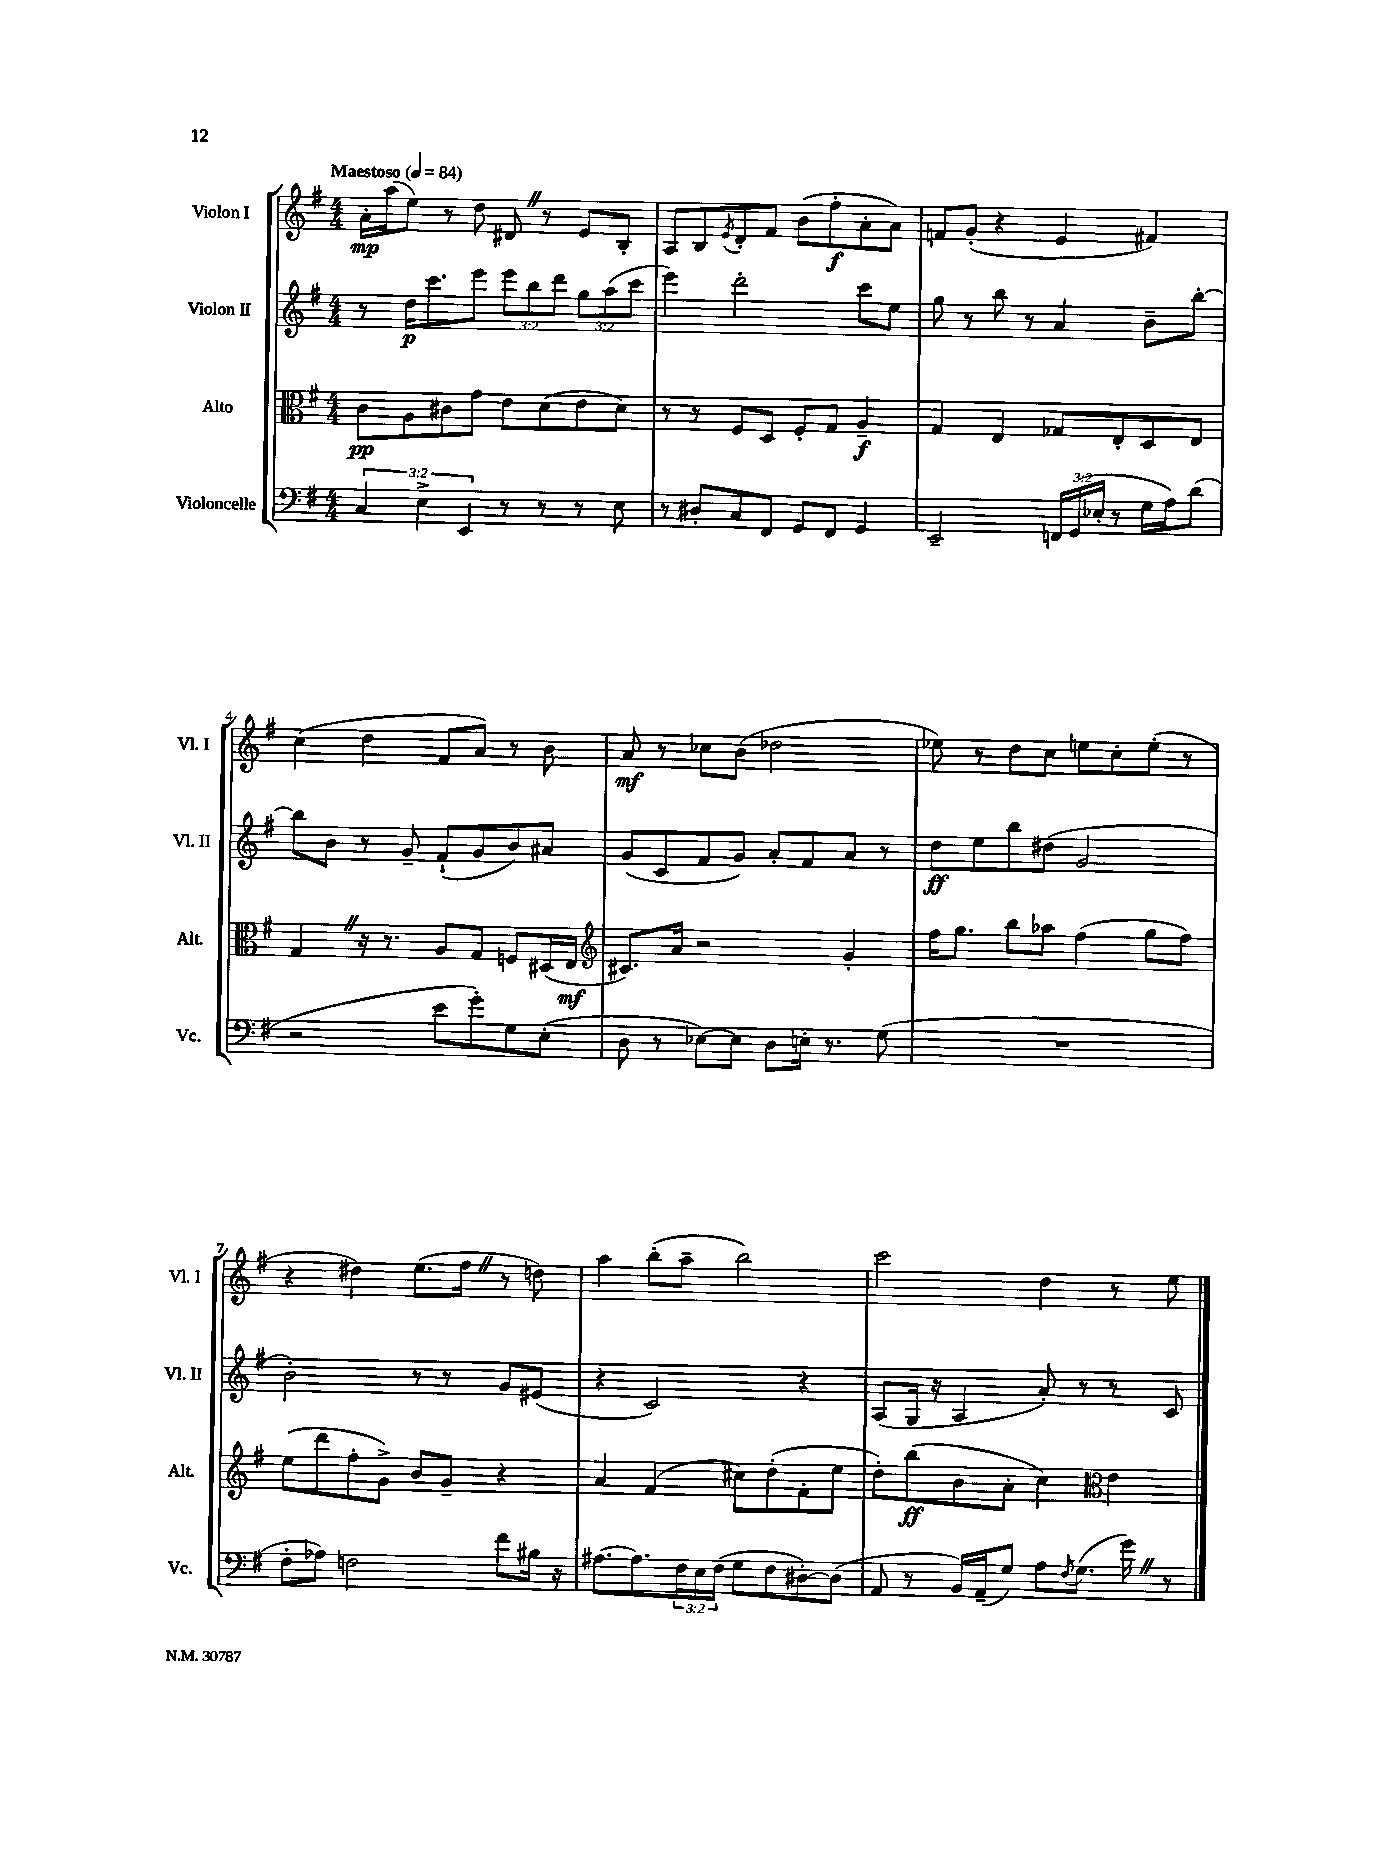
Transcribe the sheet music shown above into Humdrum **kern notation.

**kern	**kern	**dynam	**kern	**dynam	**kern	**dynam
*part4	*part3	*part3	*part2	*part2	*part1	*part1
*staff4	*staff3	*staff3	*staff2	*staff2	*staff1	*staff1
*I"Violoncelle	*I"Alto	*	*I"Violon II	*	*I"Violon I	*
*I'Vc.	*I'Alt.	*	*I'Vl. II	*	*I'Vl. I	*
*clefF4	*clefC3	*	*clefG2	*	*clefG2	*
*k[f#]	*k[f#]	*	*k[f#]	*	*k[f#]	*
*M4/4	*M4/4	*	*M4/4	*	*M4/4	*
*MM84	*MM84	*	*MM84	*	*MM84	*
=1	=1	=1	=1	=1	=1	=1
!	!	!	!	!	!LO:TX:a:B:t=Maestoso	!
6C/	8c\L	pp	8r	.	16a'\LL	mp
.	.	.	.	.	(16aa\J	.
.	8A\	.	16dd\KL	p	8ee\J)	.
6E^\	.	.	.	.	.	.
.	.	.	8.ccc\	.	.	.
.	8c#X\	.	.	.	8r	.
6EE/	.	.	.	.	.	.
.	8g\J	.	8eee\J	.	8dd\	.
8r	8e\L	.	12eee\L	.	8d#XZ/	.
.	.	.	12bb\	.	.	.
8r	(8d\	.	.	.	8r	.
.	.	.	12ddd\J	.	.	.
8r	8e\	.	12gg\L	.	8e/L	.
.	.	.	(12aa\	.	.	.
8E\	8d\J)	.	.	.	8B'/J	.
.	.	.	12ccc\J	.	.	.
=2	=2	=2	=2	=2	=2	=2
8r	8r	.	4eee\)	.	8A/L	.
8D#X'/L	8r	.	.	.	8B/	.
.	.	.	.	.	8qe/	.
8C/	8F#/L	.	2ddd'\	.	8d'/	.
8FF#/J	8D/J	.	.	.	8f#/J	.
8GG/L	8F#'/L	.	.	.	(8b\L	.
8FF#/J	8G/J	.	.	.	8ff#'\	f
4GG/	4A~/	f	8ccc\L	.	8a'\	.
.	.	.	8ee\J	.	8a\J)	.
=3	=3	=3	=3	=3	=3	=3
2EE~/	4G/	.	8gg\	.	8fn/L	.
.	.	.	8r	.	(8g'/J	.
.	4E/	.	8bb\	.	4r	.
.	.	.	8r	.	.	.
24FFn/LL	8G-X/L	.	4a/	.	4e/	.
(24GG/	.	.	.	.	.	.
24E-X'/JJ	.	.	.	.	.	.
8r	8E'/	.	.	.	.	.
16G\LL	8D/	.	8b~\L	.	4f#X/)	.
16A\J)	.	.	.	.	.	.
(8d\J	8E/J	.	[8bb'\J	.	.	.
!!LO:LB:g=z
=4	=4	=4	=4	=4	=4	=4
2r	4GZ/	.	8bb\L]	.	(4cc\	.
.	.	.	8b\J	.	.	.
.	16r	.	8r	.	4dd\	.
.	8.r	.	.	.	.	.
.	.	.	8g~/	.	.	.
8e\L	8A/L	.	(8f#`/L	.	8f#/L	.
8g'\)	8G/J	.	8g/	.	8a/J)	.
8G\	8Fn/L	.	8b/)	.	8r	.
(8E'\J	(16D#X/L	.	8a#X/J	.	8b\	.
.	16E/JJ	mf	.	.	.	.
=5	=5	=5	=5	=5	=5	=5
*	*clefG2	*	*	*	*	*
8D\	8.c#X/L)	.	(8g/L	.	8a/	mf
8r	.	.	8c/	.	8r	.
.	16a/Jk	.	.	.	.	.
[8E-X\L)	2r	.	8f#/	.	8cc-X\L	.
8E-\J]	.	.	8g/J)	.	(8b\J	.
8D\L	.	.	8a'/L	.	2dd-X\	.
16En'\Jk	.	.	8f#/	.	.	.
8.r	.	.	.	.	.	.
.	4g'/	.	8a/J	.	.	.
(8G\	.	.	8r	.	.	.
=6	=6	=6	=6	=6	=6	=6
1r	16ff#\KL	.	8dd\L	ff	8ee-X\)	.
.	8.gg\J	.	.	.	.	.
.	.	.	8ee\	.	8r	.
.	8bb\L	.	8bb\	.	8dd\L	.
.	8aa-X\J	.	(8dd#X\J	.	8cc\J	.
.	(4ff#\	.	2g/	.	8een\L	.
.	.	.	.	.	8cc'\	.
.	8gg\L	.	.	.	(8ee'\J	.
.	8ff#\J)	.	.	.	8r	.
!!LO:LB:g=z
=7	=7	=7	=7	=7	=7	=7
8F#'\L	(8ee\L	.	2b'\)	.	4r	.
8A-X\J)	8ddd\	.	.	.	.	.
2Fn\	8ff#'\	.	.	.	4dd#X\)	.
.	8g^\J)	.	.	.	.	.
.	8b/L	.	8r	.	(8.ee\L	.
.	8g~/J	.	8r	.	.	.
.	.	.	.	.	16ff#Z\Jk	.
8f#\L	4r	.	8g/L	.	8r	.
16B#X\Jk	.	.	(8e#X/J	.	8ddn\)	.
16r	.	.	.	.	.	.
=8	=8	=8	=8	=8	=8	=8
[8.A#X\L	4a/	.	4r	.	4aa\	.
8.A#\]	.	.	.	.	.	.
.	(4f#/	.	2c/)	.	(8bb'\L	.
24F#\L	.	.	.	.	8aa~\J	.
24E\	.	.	.	.	.	.
(24F#\JJ	.	.	.	.	.	.
8G\L	8cc#X\L)	.	.	.	2bb\)	.
8F#\	(8dd'\	.	.	.	.	.
[8D#X'\)	8f#'\	.	4r	.	.	.
(8D#\J]	8ee\J	.	.	.	.	.
=9	=9	=9	=9	=9	=9	=9
8AA/	8dd'\L)	.	(8A/L	.	2ccc\	.
8r	(8bb\	ff	16G/Jk	.	.	.
.	.	.	16r	.	.	.
16BB/LL)	8b\	.	4A/	.	.	.
(16AA~/J	.	.	.	.	.	.
8G/J)	8a'\J	.	.	.	.	.
8A\L	4cc\)	.	8a'/)	.	4dd\	.
8qF#/	.	.	.	.	.	.
(8.G\J	.	.	8r	.	.	.
*	*clefC3	*	*	*	*	*
.	4e\	.	8r	.	8r	.
16gZ\)	.	.	.	.	.	.
8r	.	.	8c/	.	8ee\	.
==	==	==	==	==	==	==
*-	*-	*-	*-	*-	*-	*-
